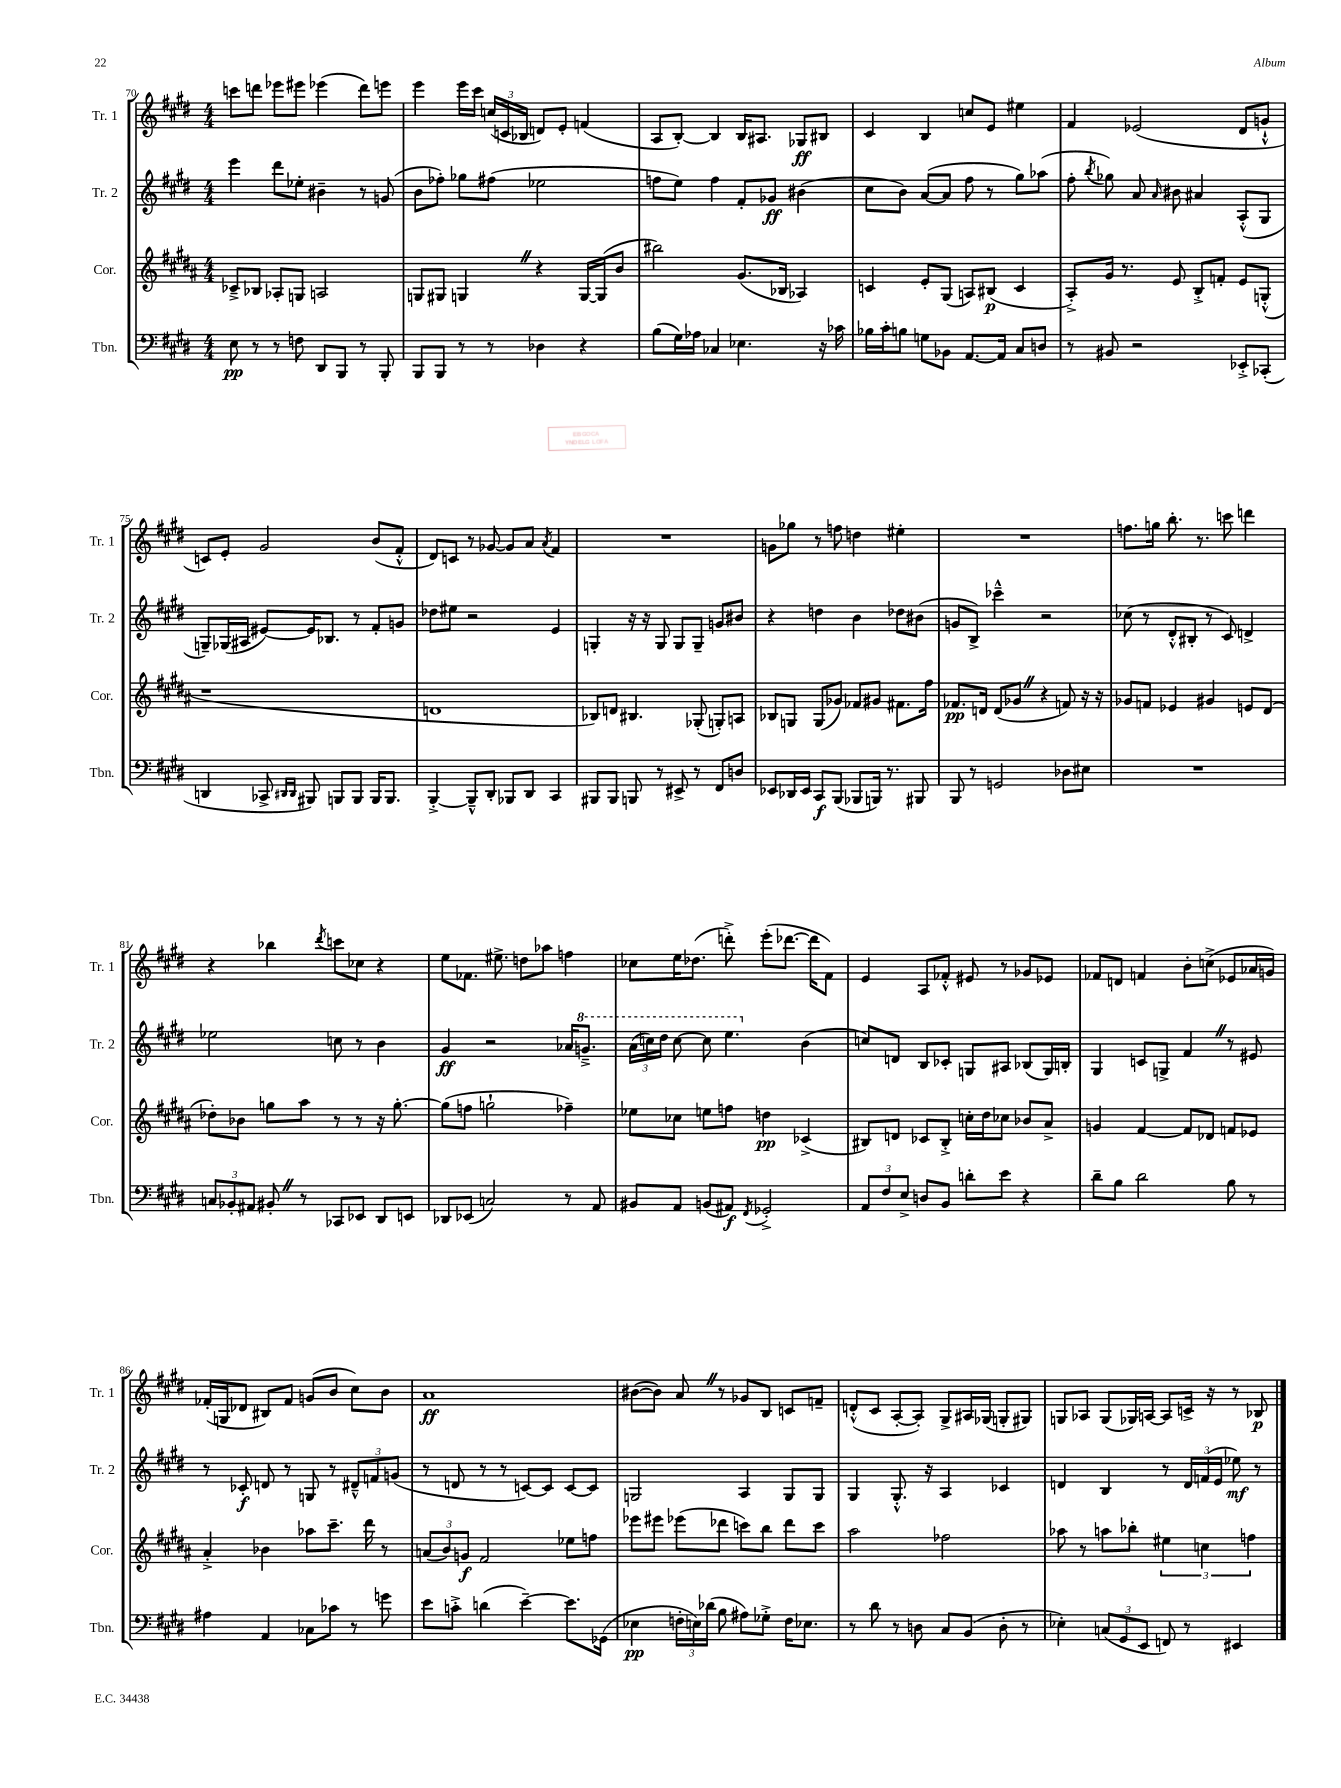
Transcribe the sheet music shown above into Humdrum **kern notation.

**kern	**kern	**kern	**kern
*staff4	*staff3	*staff2	*staff1
*clefF4	*clefG2	*clefG2	*clefG2
*k[f#c#g#d#]	*k[f#c#g#d#a#]	*k[f#c#g#d#]	*k[f#c#g#d#]
*M4/4	*M4/4	*M4/4	*M4/4
8E	8c-~^	4eee	8ccc
8r	8B-	.	8ddd
8r	8A-'	8ddd#	8eee-
8F	8G	8ee-'	8eee#
8DD#	2A	4b#~	(4eee-
8BBB	.	.	.
8r	.	8r	8ddd)
8BBB'	.	(8g	8eee
=	=	=	=
8BBB	8G	8b	4eee
8BBB	8G#	8ff-')	.
8r	4G	8gg-	16eee
.	.	.	16ccc#
8r	.	(8ff#	(24cc
.	.	.	24c
.	.	.	24B-
4D-	4r	2ee-	8d)
.	.	.	8e'
4r	[16G	.	(4f
.	(16G]	.	.
.	8b	.	.
=	=	=	=
(8B	2bb#)	8ff	8A
16G#)	.	8ee)	[8B')
16A-	.	.	.
4C-	.	4ff	4B]
4.E-	(8.g#	8f#'	16B
.	.	.	8.A#
.	.	8g-	.
.	16B-	.	.
.	4A-)	(4b#	8G-
16r	.	.	8B#
16c-	.	.	.
=	=	=	=
16B-	4c	8cc#	4c#
16c#'	.	.	.
8B	.	8b)	.
8G	8e'	([8a	4B
8BB-	(8G#	8a]	.
[8.AA	8A)	8ff#	8cc
.	(8B#	8r	8e
16AA]	.	.	.
8C#	4c	8gg#)	4ee#
8D	.	(8aa-	.
=	=	=	=
8r	8A#'^)	8ff#'	4f#
.	.	8qbb	.
8BB#	16g#	8gg-)	.
.	8.r	.	.
2r	.	8a	(2e-
.	.	16qqa	.
.	8e	8b#	.
.	8B'^	4a#	.
.	8f'	.	.
8EE-'^	8e	(8A'^^	8d#
(8CC-'	(8G'^^	8G#	8g`^^
=	=	=	=
4DD	1r	8G~)	8c)
.	.	(16G-	8e'
.	.	16A#	.
8CC-^	.	[8e#)	2g#
16qqDD#	.	.	.
16qqDD#	.	.	.
8BBB#)	.	16e#]	.
.	.	8.B-	.
8BBB	.	.	.
8BBB	.	8r	.
16BBB	.	8f#'	(8b
8.BBB	.	.	.
.	.	8g	8f#'^^
=	=	=	=
[4BBB'^	1d	8dd-	8d#)
.	.	8ee#	8c
8BBB~^^]	.	2r	8r
8DD#'	.	.	[8g-
8BBB-	.	.	8g-]
8DD#	.	.	8a
.	.	.	8qa
4CC#	.	4e	4f#
=	=	=	=
8BBB#	8B-)	4G'	1r
8BBB#	8d	.	.
8BBB	4.B#	16r	.
.	.	16r	.
8r	.	8G	.
8EE#^	.	8G	.
8r	(8G-'	8G~	.
8FF#	8G')	8g	.
8D	8A	8b#	.
=	=	=	=
8EE-	8B-	4r	8g
16DD-	8G	.	8gg-
16EE-	.	.	.
8CC#	(8G	4dd	8r
(8BBB	8g-)	.	8ff
8BBB-	8f-	4b	4dd
16BBB)	8g#	.	.
8.r	.	.	.
.	8.f#	8dd-	4ee#'
8BBB#	.	(8b#	.
.	16ff#	.	.
=	=	=	=
8BBB	8.f-	8g	1r
8r	.	8B^)	.
.	16d	.	.
2GG	(8d	4ccc-~^^	.
.	8g-	.	.
.	4r	2r	.
8D-	8f)	.	.
8E#	16r	.	.
.	16r	.	.
=	=	=	=
1r	8g-	(8cc-	8.ff
.	8f	8r	.
.	.	.	16gg
.	4e-	8d#'^^	8.bb'
.	.	8B#'	.
.	.	.	8.r
.	4g#	8r	.
.	.	8c#)	8ccc
.	8e	4d^	4ddd
.	(8d#	.	.
=	=	=	=
12C	8dd-')	2ee-	4r
12BB-'	.	.	.
.	8b-	.	.
12AA#	.	.	.
8BB#'	8gg	.	4bb-
8r	8aa#	.	.
.	.	.	8qddd#
8CC-	8r	8cc	8ccc
8EE-	8r	8r	8cc-
8DD#	16r	4b	4r
.	[8.gg'	.	.
8EE	.	.	.
=	=	=	=
8DD-	(8gg]	4g#	8ee
(8EE-	8ff	.	8.f-
2C)	2gg`	2r	.
.	.	.	8.ee#^
.	.	.	8dd
.	.	.	8aa-
8r	4ff-~)	16a-	4ff
.	.	8.gg~^	.
8AA	.	.	.
=	=	=	=
8BB#	8ee-	(24aa	8cc-
.	.	24ccc)	.
.	.	24ddd#	.
8AA	8cc-	[8ccc	16ee
.	.	.	(8.dd-
(8BB	8ee	8ccc]	.
8AA#)	8ff	4.eee	8ddd'^)
8qFF#	.	.	.
2GG-'^	4dd	.	(8eee'
.	.	.	[8.ddd-
.	(4c-^	(4b	.
.	.	.	16ddd-]
.	.	.	8f#)
=	=	=	=
12AA	8B#)	8cc)	4e
12F#	.	.	.
.	8d	8d	.
12E^	.	.	.
8D	8c-	8B	8A
8BB	8B#'^	8c-'	8f-'^^
8d'	16cc'	8G	8e#
.	16dd#	.	.
8e	8cc-	8A#	8r
4r	8b-	(8B-	8g-
.	8a#^	16G)	8e-
.	.	16B'	.
=	=	=	=
8d#~	4g	4G#	8f-
8B	.	.	8d
2d#	[4f#	8c	4f
.	.	8G^	.
.	8f#]	4f#	8b'
.	8d-	.	(8cc^
8B	8f	8r	8e-
8r	8e-	8e#	16a-
.	.	.	16g)
=	=	=	=
4A#	4a#'^	8r	(16f-'
.	.	.	16G
.	.	8c-'	8d-
4AA	4b-	8d	8B#)
.	.	8r	8f-
8C-	8aa-	8G	(8g
8c-	8.ccc#~	8r	8b
8r	.	12d#~^^	8cc#)
.	16ddd#	.	.
.	.	12f	.
8g	8r	.	8b
.	.	(12g	.
=	=	=	=
8e	(12a	8r	1a
.	12b)	.	.
8c'^	.	8d	.
.	12g	.	.
(4d	2f#	8r	.
.	.	8r	.
[4e~)	.	[8c)	.
.	.	8c]	.
8.e]	8ee-	[8c	.
.	8ff	8c]	.
(16GG-	.	.	.
=	=	=	=
4E-	8eee-	2G	([8b#
.	8eee#	.	8b#])
24F'	(8eee-	.	8a
24E)	.	.	.
(24d-	.	.	.
8B	8ddd-	.	8r
8A#)	8ccc)	4A	8g-
8G-'^	8bb	.	8B
16F	8ddd-	8G	8c
8.E-	.	.	.
.	8ccc	8G	8f~
=	=	=	=
8r	2aa#	4G#	(8d'^^
8d#	.	.	8c#
8r	.	8.G#'^^	[8A'
8D	.	.	8A'])
.	.	16r	.
8C#	2ff-	4A	8G#^
(8BB	.	.	16A#
.	.	.	(16G-
8D'	.	4c-	8G'
8r	.	.	8G#)
=	=	=	=
4E-')	8aa-	4d	8G
.	8r	.	8A-
(12C	8aa	4B	(8G
12GG#	.	.	.
.	8bb-'	.	16G-)
12EE	.	.	.
.	.	.	[16A
8FF)	6ee#	8r	8A]
8r	.	24d	16c^
.	6cc	(24f	.
.	.	.	16r
.	.	24e	.
4EE#	.	8ee-)	8r
.	6ff	.	.
.	.	8r	8B-
==	==	==	==
*-	*-	*-	*-
